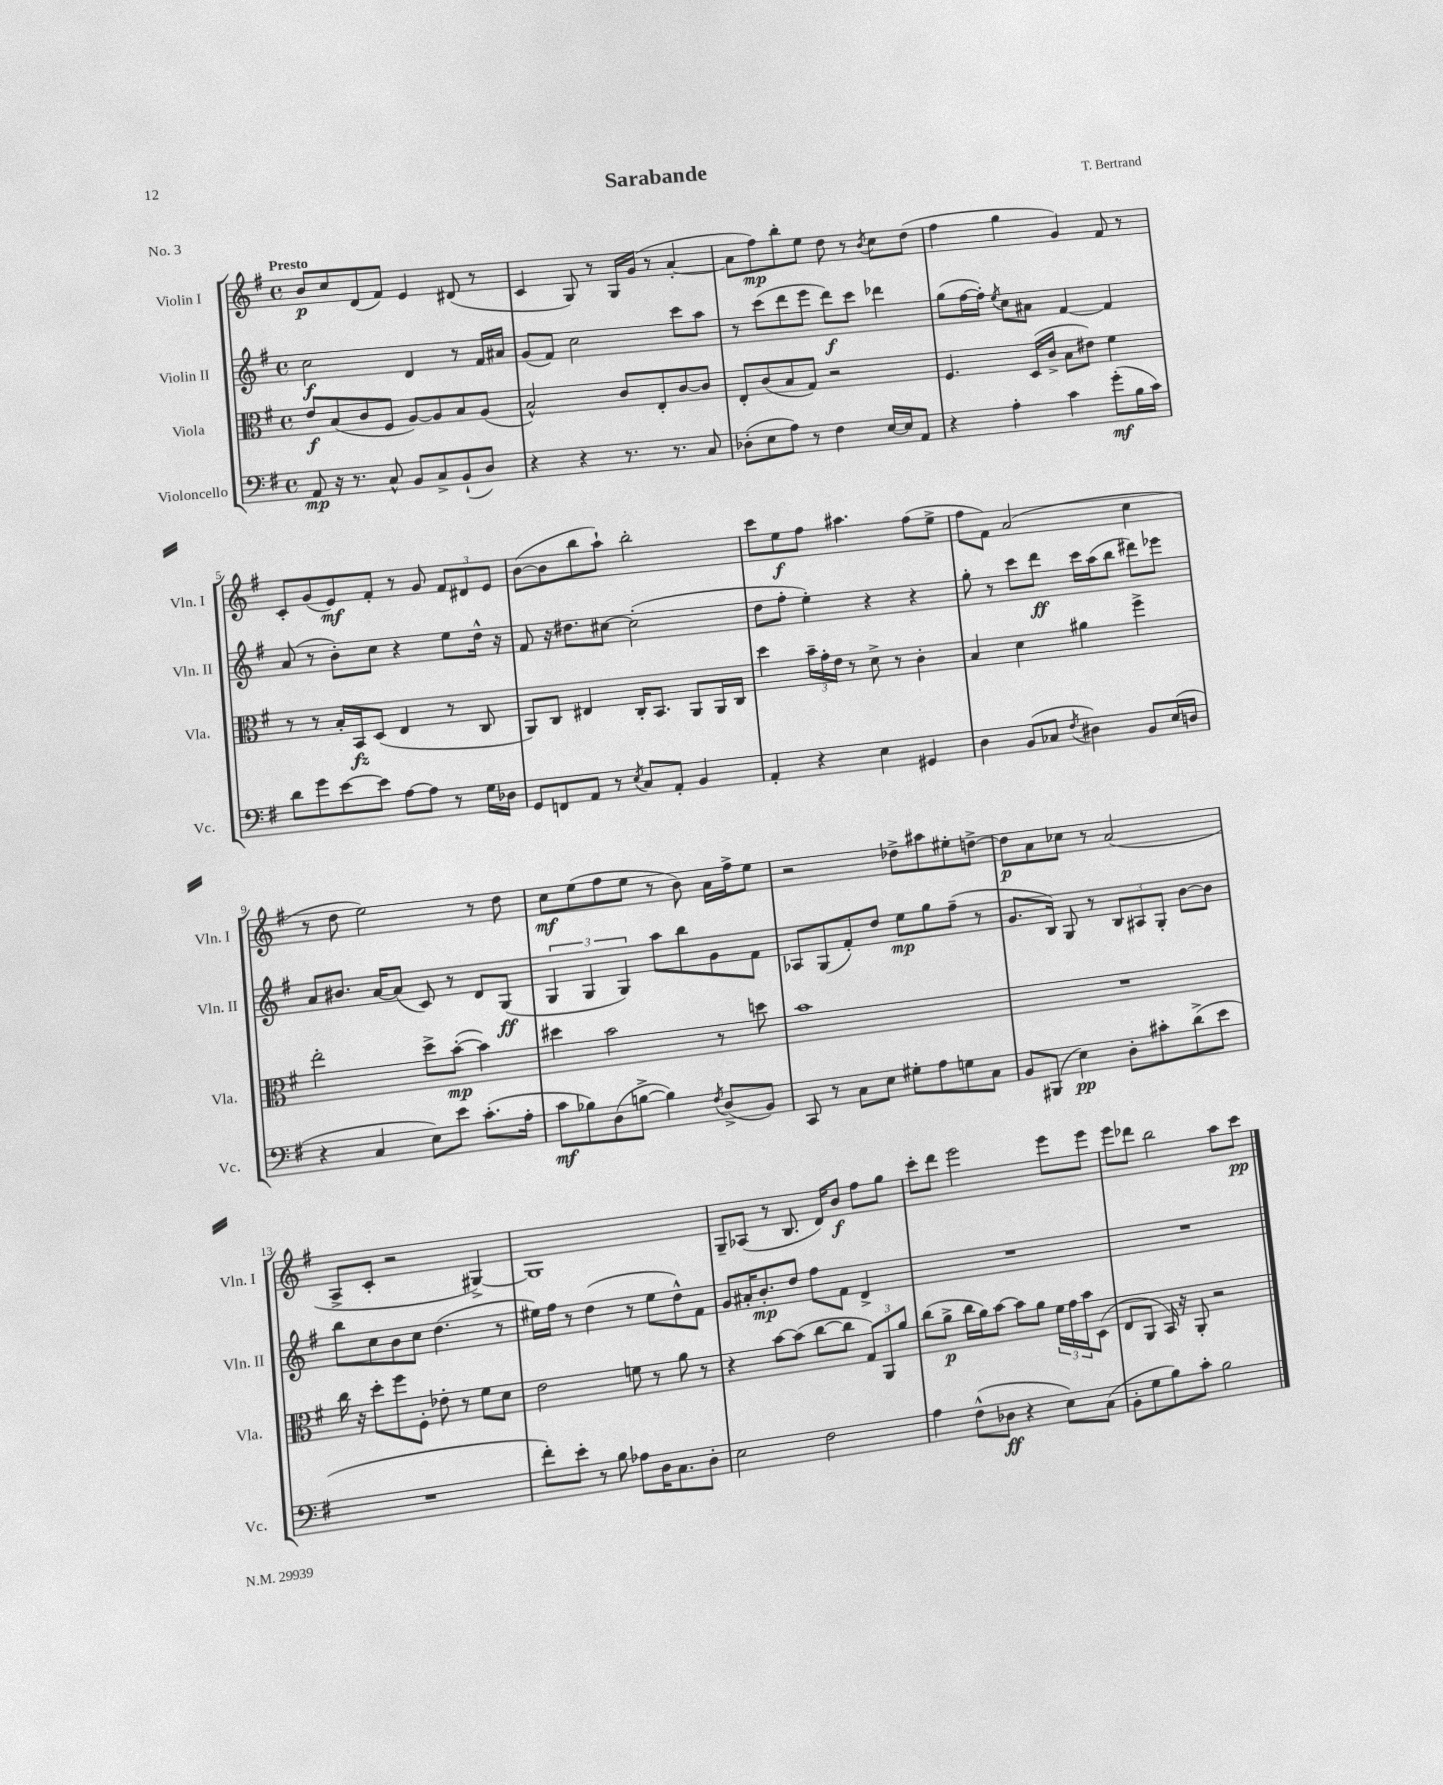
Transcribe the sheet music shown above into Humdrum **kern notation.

**kern	**kern	**kern	**kern
*staff4	*staff3	*staff2	*staff1
*clefF4	*clefC3	*clefG2	*clefG2
*k[f#]	*k[f#]	*k[f#]	*k[f#]
*M4/4	*M4/4	*M4/4	*M4/4
*met(c)	*met(c)	*met(c)	*met(c)
8AA	8e	2cc	8b
16r	(8B	.	8cc
8.r	.	.	.
.	8c	.	(8d
8C^^	8F#	.	8f#)
8BB	[8A)	4d	4e
8C^	8A]	.	.
(8BB`	8B	8r	(8d#
8D)	(8A	16f#	8r
.	.	16a#	.
=	=	=	=
4r	2B^^)	(8g	4c
.	.	8f#)	.
4r	.	2cc	8G)
.	.	.	8r
8.r	8c	.	16G
.	.	.	(16g
.	8E'	.	8r
8.r	.	.	.
.	[8c	8ccc	[4a'
8C	8c]	8aa	.
=	=	=	=
(8D-'	8E'	8r	8a]
8E	(8c	(8ccc	8ff#)
8A)	8B	8ddd	8bb'
8r	8G)	8eee	8ee
4F#	2r	8ddd)	8dd
.	.	8ccc	8r
.	.	.	8qb
[16E	.	4ddd-	8cc
16E]	.	.	.
8AA	.	.	(8dd
=	=	=	=
4r	4.F#	(8gg	4ff#
.	.	[16ff#	.
.	.	16ff#'])	.
.	.	8qee	.
4A'	.	8cc	4gg
.	(16D	8a#	.
.	16c^	.	.
4c	8B	[4f#	4g)
.	8e#)	.	.
(8g'	4f#	4f#]	8f#
16B	.	.	8r
16c)	.	.	.
=	=	=	=
8d	8r	(8a	8c'
8g	8r	8r	(8g
[8e	16B'	8b')	8e)
.	16BB	.	.
8e]	(8D	8cc	8f#'
[8A	4E	4r	8r
8A]	.	.	8g
8r	8r	8ee	12f#
.	.	.	12d#
16G	8C	16dd^^	.
.	.	.	12e
16D-	.	16r	.
=	=	=	=
8GG	8AA)	8f#	([8b
8FF	8C	16r	8b]
.	.	8.dd#	.
8AA	4E#	.	8bb
8r	.	[8cc#	8aa`)
8qE	.	.	.
8C	16C'	(2cc#']	2bb'
.	8.BB	.	.
8AA'	.	.	.
4BB	8AA	.	.
.	16AA	.	.
.	16C	.	.
=	=	=	=
4AA'	4dd	8dd	8ccc
.	.	8ff#'	8ee
4r	24b~	4ee')	8ff#
.	24g'	.	.
.	24e	.	.
.	8r	.	4.aa#
4E	8d^	4r	.
.	8r	.	.
4GG#	4c'	4r	(8ff#
.	.	.	8ee^
=	=	=	=
4D	4B	8gg'	8ff#
.	.	8r	8f#)
(8BB	4d	8ccc	(2a
8C-	.	8ddd	.
8qF#	.	.	.
4D#)	4a#	16ccc	.
.	.	(16aa	.
.	.	8bb	.
8BB	4ff#^	8ddd#)	4cc
(16E	.	8eee-	.
16D	.	.	.
=	=	=	=
4r	2ee'	8a	8r
.	.	8.b#	8dd
4C	.	.	2ee)
.	.	[16a	.
.	.	(8a]	.
8E)	8dd^	8c)	.
8e	([8b'	8r	.
(8.c'	4b])	8d	8r
.	.	(8G	8dd
16A'	.	.	.
=	=	=	=
8c	4dd#	6G	8cc
8B-)	.	.	(8ee
.	.	6G	.
(8D	2b	.	8ff#
.	.	6G)	.
[8B^	.	.	8ee
4B])	.	8aa	8r
.	.	8bb	8b)
8qF#	.	.	.
(8D^	8r	8g	16a
.	.	.	16ff#^
8BB)	8dd	8f#	8ee
=	=	=	=
8CC	1b	8A-	2r
8r	.	(8G	.
8C	.	8f#')	.
8E	.	8dd	.
8G#'	.	8ee	8dd-^
8A	.	8gg	8aa#
8G	.	(8ff#~	8ee#'
8C	.	8r	[8dd^
=	=	=	=
8BB	1r	8.g	8dd]
(8BBB#	.	.	8a
.	.	16B)	.
4E)	.	8G	8cc-
.	.	8r	8r
8D'	.	12B	(2a
.	.	12A#	.
8c#'	.	.	.
.	.	12G'	.
(8d^	.	[8b	.
8e	.	8b]	.
=	=	=	=
1r	16cc	8bb	8A^
.	16r	.	.
.	8dd'	8cc	8c'
.	8ff#	8b	2r
.	8F#'	8cc	.
.	8e-'	(4.dd	.
.	8r	.	.
.	8f#	.	[4G#^)
.	8d	8r	.
=	=	=	=
8f#')	2e	16ee#)	1G#]
.	.	16ff#	.
8e'	.	8r	.
8r	.	(4dd	.
8B	.	.	.
8A-	8f	8r	.
16D	8r	8ee#	.
8.C	.	.	.
.	8a	8dd^^)	.
8D'	8r	8f#	.
=	=	=	=
2E	4r	8g	8G~
.	.	16a#'	(8A-
.	.	8.b'	.
.	[8b	.	8r
.	(8b]	8dd	8.B
2F#	[8cc	8ff#	.
.	.	.	16d)
.	8cc]	8f#	8b
.	12G)	4d^	8ff#
.	12AA	.	.
.	.	.	8gg
.	12a	.	.
=	=	=	=
4A	(8cc	1r	8ccc'
.	8a^	.	8ddd
(8F#^^	16cc	.	2eee
.	16a)	.	.
8D-	[8b	.	.
4r	8b]	.	.
.	8a	.	.
8E)	24f#	.	8eee
.	24g	.	.
.	24b	.	.
(8C	(8D	.	8eee
=	=	=	=
8BB'	8E	1r	8eee
8G	8AA	.	8ddd-
8B)	16BB)	.	2bb
.	16r	.	.
8c'	8AA'	.	.
2B	2r	.	.
.	.	.	8aa
.	.	.	8ccc
==	==	==	==
*-	*-	*-	*-
